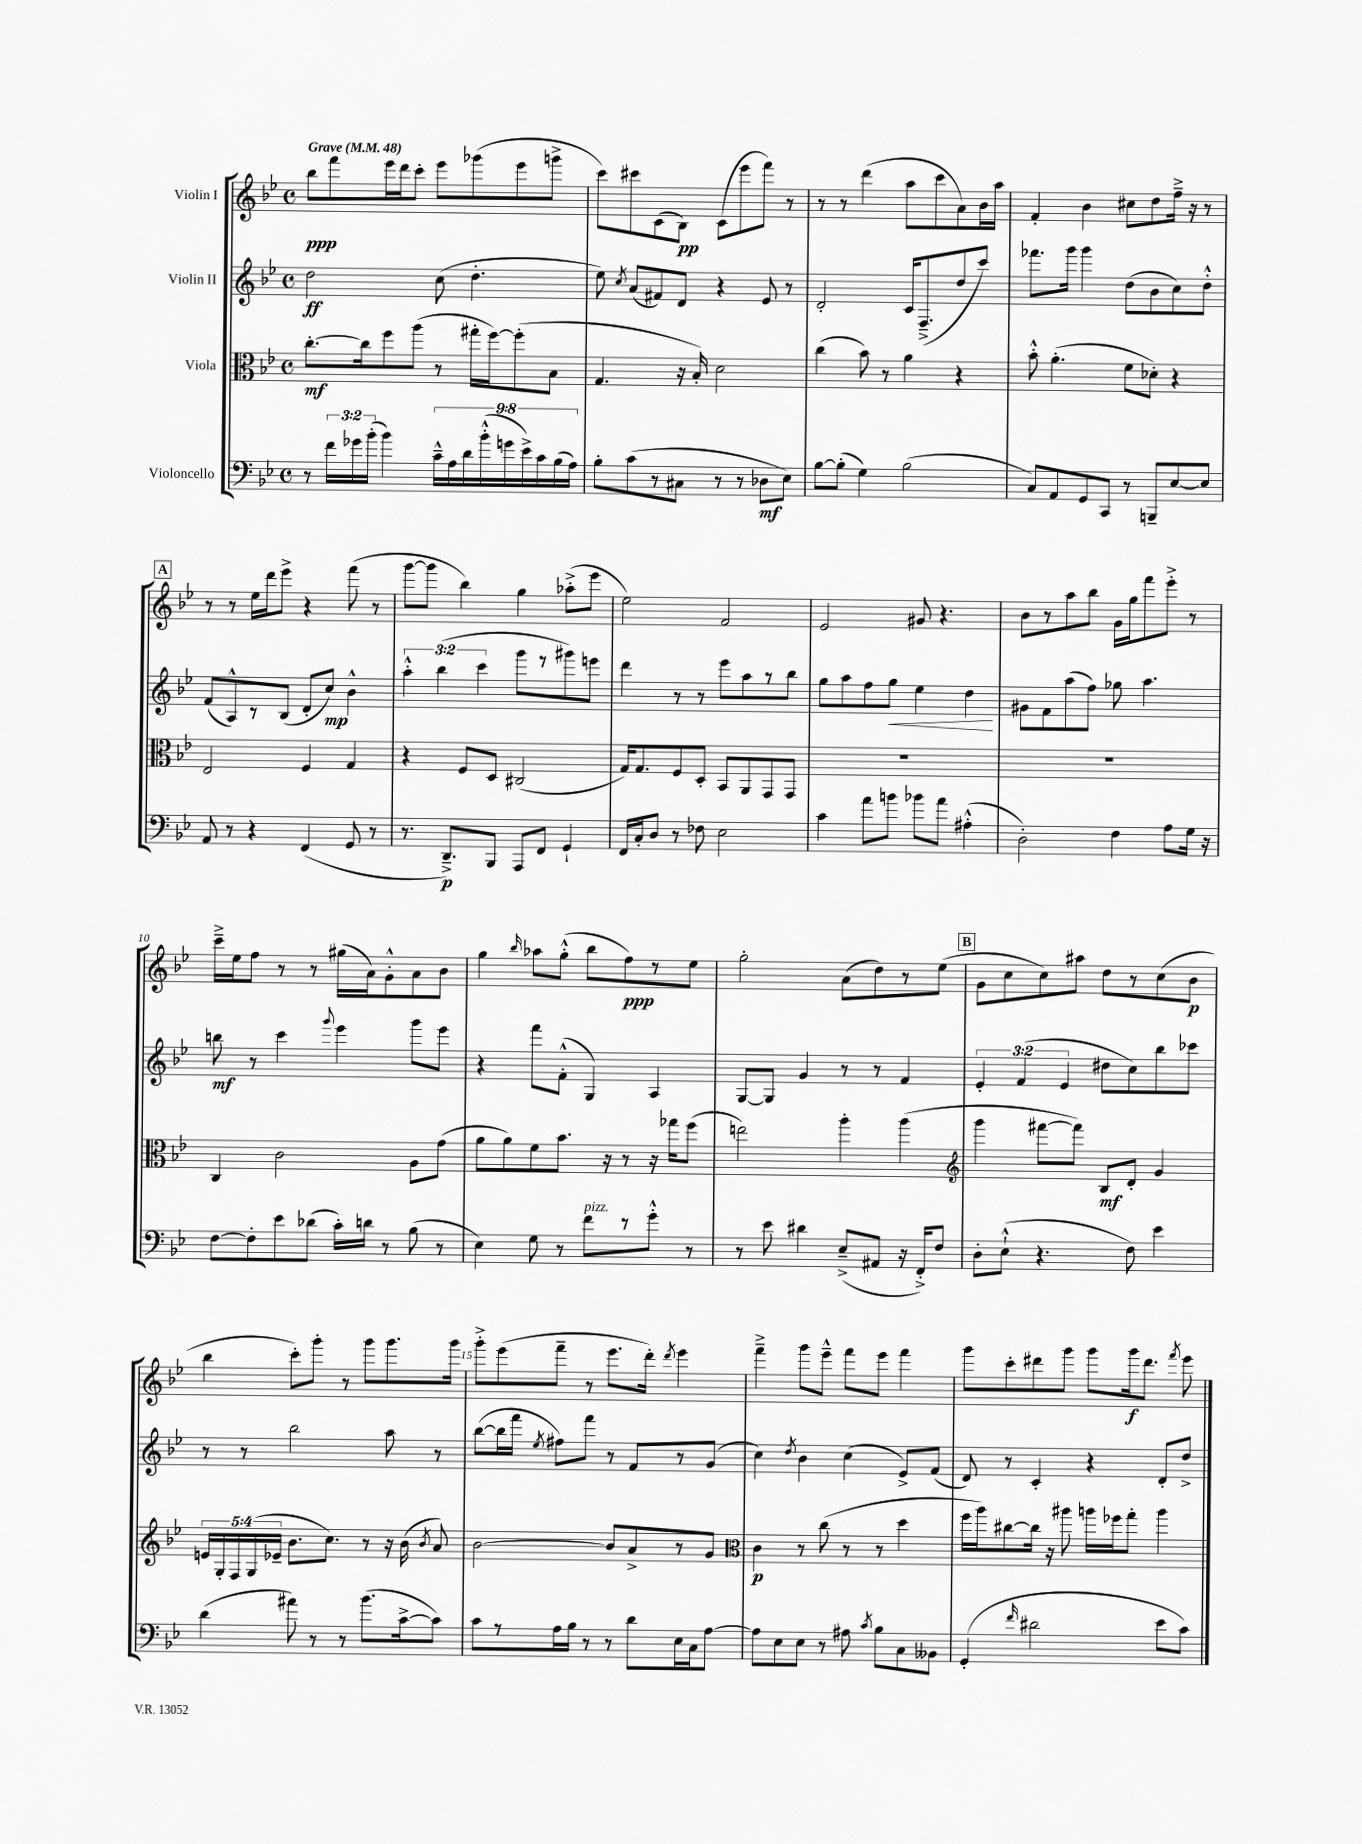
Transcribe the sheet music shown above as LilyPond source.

<<
\new StaffGroup <<
\new Staff = "s0" \with { instrumentName = "Violin I" } {
    \clef treble \key bes \major \defaultTimeSignature \time 4/4 \tempo "Grave" 4 = 48
    \autoBeamOff bes''8[\ppp f'''8 ees'''16 d'''16 c'''8]-. ees'''8[ ges'''8( ees'''8 g'''8]-> |
    c'''8[) cis'''8 c'8( bes8]\pp) c'8[( ees'''8 f'''8]) r8 |
    r8 r8 d'''4( a''8[ c'''8 a'8) bes'16 a''16] |
    f'4-. bes'4 cis''8[ d''8 f''16]---> r16 r8 |
    \mark \markup { \box "A" } r8 r8 ees''16[ d'''16 ees'''8]-> r4 f'''8( r8 |
    g'''8[~ g'''8] bes''4) g''4 aes''8[-.->( ees'''8] |
    ees''2) f'2 |
    ees'2 gis'8 r4. |
    bes'8[ r8 a''8 bes''8] g'16[ g''16 f'''8 ees'''8]-.-> r8 |
    c'''16[---> ees''16 f''8] r8 r8 gis''16[( a'16) g'8-.-^ a'8 bes'8] |
    g''4 \grace { bes''16 } aes''8[ g''8]-.-^( bes''8[ f''8\ppp) r8 ees''8] |
    g''2-. a'8[( d''8) r8 ees''8]( |
    \mark \markup { \box "B" } g'8[ c''8 c''8) ais''8] d''8[ r8 c''8( bes'8]\p |
    bes''4 c'''8[-.) g'''8]-. r8 g'''8[ g'''8. g'''16] |
    g'''8[-.-> ees'''8( f'''8]-- r8 ees'''8.[ d'''16]-.) \acciaccatura { d'''8 } ees'''4 |
    f'''4---> g'''8[ ees'''8]---^ f'''8[ ees'''8] f'''4 |
    g'''8[ c'''8-. dis'''8 g'''8] g'''8[ g'''16\f dis'''8.] \acciaccatura { f'''8 } ees'''8 \bar "|." |
}
\new Staff = "s1" \with { instrumentName = "Violin II" } {
    \clef treble \key bes \major \defaultTimeSignature \time 4/4 \override Staff.TupletNumber.text = #tuplet-number::calc-fraction-text
    \autoBeamOff d''2\ff c''8( d''4.-. |
    ees''8) \acciaccatura { c''8 } a'8[( fis'8) d'8] r4 ees'8 r8 |
    d'2-. c'16[ f8.--->( d''8 c'''8]) |
    fes'''8.[ g'''16] g'''4 d''8[( bes'8 c''8) d''8]-.-^ |
    \mark \markup { \box "A" } f'8[( a8-^) r8 bes8]( d'8[-. c''8]\mp) bes'4-^ |
    \tuplet 3/2 { a''4-.-^ bes''4( c'''4 } g'''8[ r8 gis'''8) e'''8] |
    d'''4 r8 r8 ees'''8[ a''8 r8 bes''8] |
    g''8[ a''8 f''8 g''8]\< ees''4 d''4\! |
    gis'8[ f'8 a''8( f''8]) ges''8 a''4. |
    b''8\mf r8 c'''4 \appoggiatura { g'''8 } ees'''4 g'''8[ ees'''8] |
    r4 f'''8[ f'8]-.-^( g4) a4 |
    g8[~ g8] g'4 r8 r8 f'4 |
    \mark \markup { \box "B" } \tuplet 3/2 { ees'4-. f'4( ees'4 } dis''8[ c''8) bes''8 ces'''8] |
    r8 r8 bes''2 a''8 r8 |
    bes''8[~( bes''16 f'''16] \acciaccatura { ees''8 } fis''8[) f'''8] r8 f'8[ r8 g'8]( |
    c''4) \acciaccatura { d''8 } bes'4 c''4( ees'8[->) f'8]( |
    d'8) r8 c'4-. r4 d'8[-. d''8]-> \bar "|." |
}
\new Staff = "s2" \with { instrumentName = "Viola" } {
    \clef alto \key bes \major \defaultTimeSignature \time 4/4 \override Staff.TupletNumber.text = #tuplet-number::calc-fraction-text
    \autoBeamOff c''8.[~-.\mf c''16 f''8 a''8]( r8 gis''16[-. f''16~) f''8-.( bes8] |
    g4. r16 bes16-.) d'2 |
    c''4( bes'8) r8 a'4 r4 |
    bes'8-.-^ a'4.-.( f'8[ des'8]-.) r4 |
    \mark \markup { \box "A" } ees2 f4 g4 |
    r4 f8[ d8] cis2( |
    g16[) g8. f8 d8]-. bes,8[ a,8 g,8 g,8] |
    R1 |
    R1 |
    c4 c'2 a8[ g'8]( |
    a'8[ a'8) f'8 bes'8.] r16 r8 r16 ges''16[ f''8]( |
    e''2) a''4-. a''4( |
    \mark \markup { \box "B" } \clef treble g'''4 fis'''8[~ fis'''8]) bes8[\mf d'8]-. g'4 |
    \tuplet 5/4 { e'16[ g16-. f16 g16( ees'16]-- } bes'8.[ c''8.]) r8 r16 bes'16( \acciaccatura { bes'8 } a'8) |
    bes'2~ bes'8[ a'8-> r8 g'8] |
    \clef alto c'4\p r8 c''8( r8 r8 d''4 |
    f''16[ a''16) cis''8~ cis''16] r16 ais''8 a''16[ fes''16 g''8]-. a''4 \bar "|." |
}
\new Staff = "s3" \with { instrumentName = "Violoncello" } {
    \clef bass \key bes \major \defaultTimeSignature \time 4/4 \override Staff.TupletNumber.text = #tuplet-number::calc-fraction-text
    \autoBeamOff r8 \tuplet 3/2 { f'16[ ges'16 bes'16]-.( } bes'4) \tuplet 9/8 { c'16[---^ a16 d'16 bes'16-.-^( g'16 ees'16->) c'16 bes16( a16]) } |
    bes8[-. c'8( r8 cis8] r8 r8 des8[\mf ees8]) |
    bes8[~ bes8]-.( g4) bes2( |
    c8[) a,8 g,8 c,8] r8 b,,8[-- ees8~ ees8] |
    \mark \markup { \box "A" } a,8 r8 r4 f,4( g,8 r8 |
    r8. d,8.[--->\p) bes,,8] a,,8[ f,8] g,4-! |
    f,16[ c16-. d8] r8 fes8 ees2 |
    c'4 a'8[ b'8] bes'8[ a'8] ais4-.-^( |
    d2-.) f4 a8[ g16] r16 |
    f8[~ f8-. ees'8 des'8]( c'16[-.) d'16] r8 bes8( r8 |
    ees4) g8 r8 f'8[^\markup { \italic "pizz." } r8 g'8]-.-^ r8 |
    r8 ees'8 dis'4 ees8[--->( ais,8] r16 f,16[-.->) f8] |
    \mark \markup { \box "B" } d8[-. ees8]-!-^( r4. f8) ees'4 |
    d'4( ais'8) r8 r8 bes'8.[( c'16~-> c'8]) |
    c'8[ r8 a16 bes16] r8 r8 d'8[ ees16 c16 a8]~ |
    a8[ ees8 ees8] r8 ais8 \acciaccatura { c'8 } bes8[ c8 beses,8] |
    g,4-.( \grace { f'16 } dis'2 ees'8[ c'8]) \bar "|." |
}
>>
>>
\layout { \context { \Score \override BarNumber.break-visibility = ##(#f #t #t) barNumberVisibility = #(every-nth-bar-number-visible 5) } }
